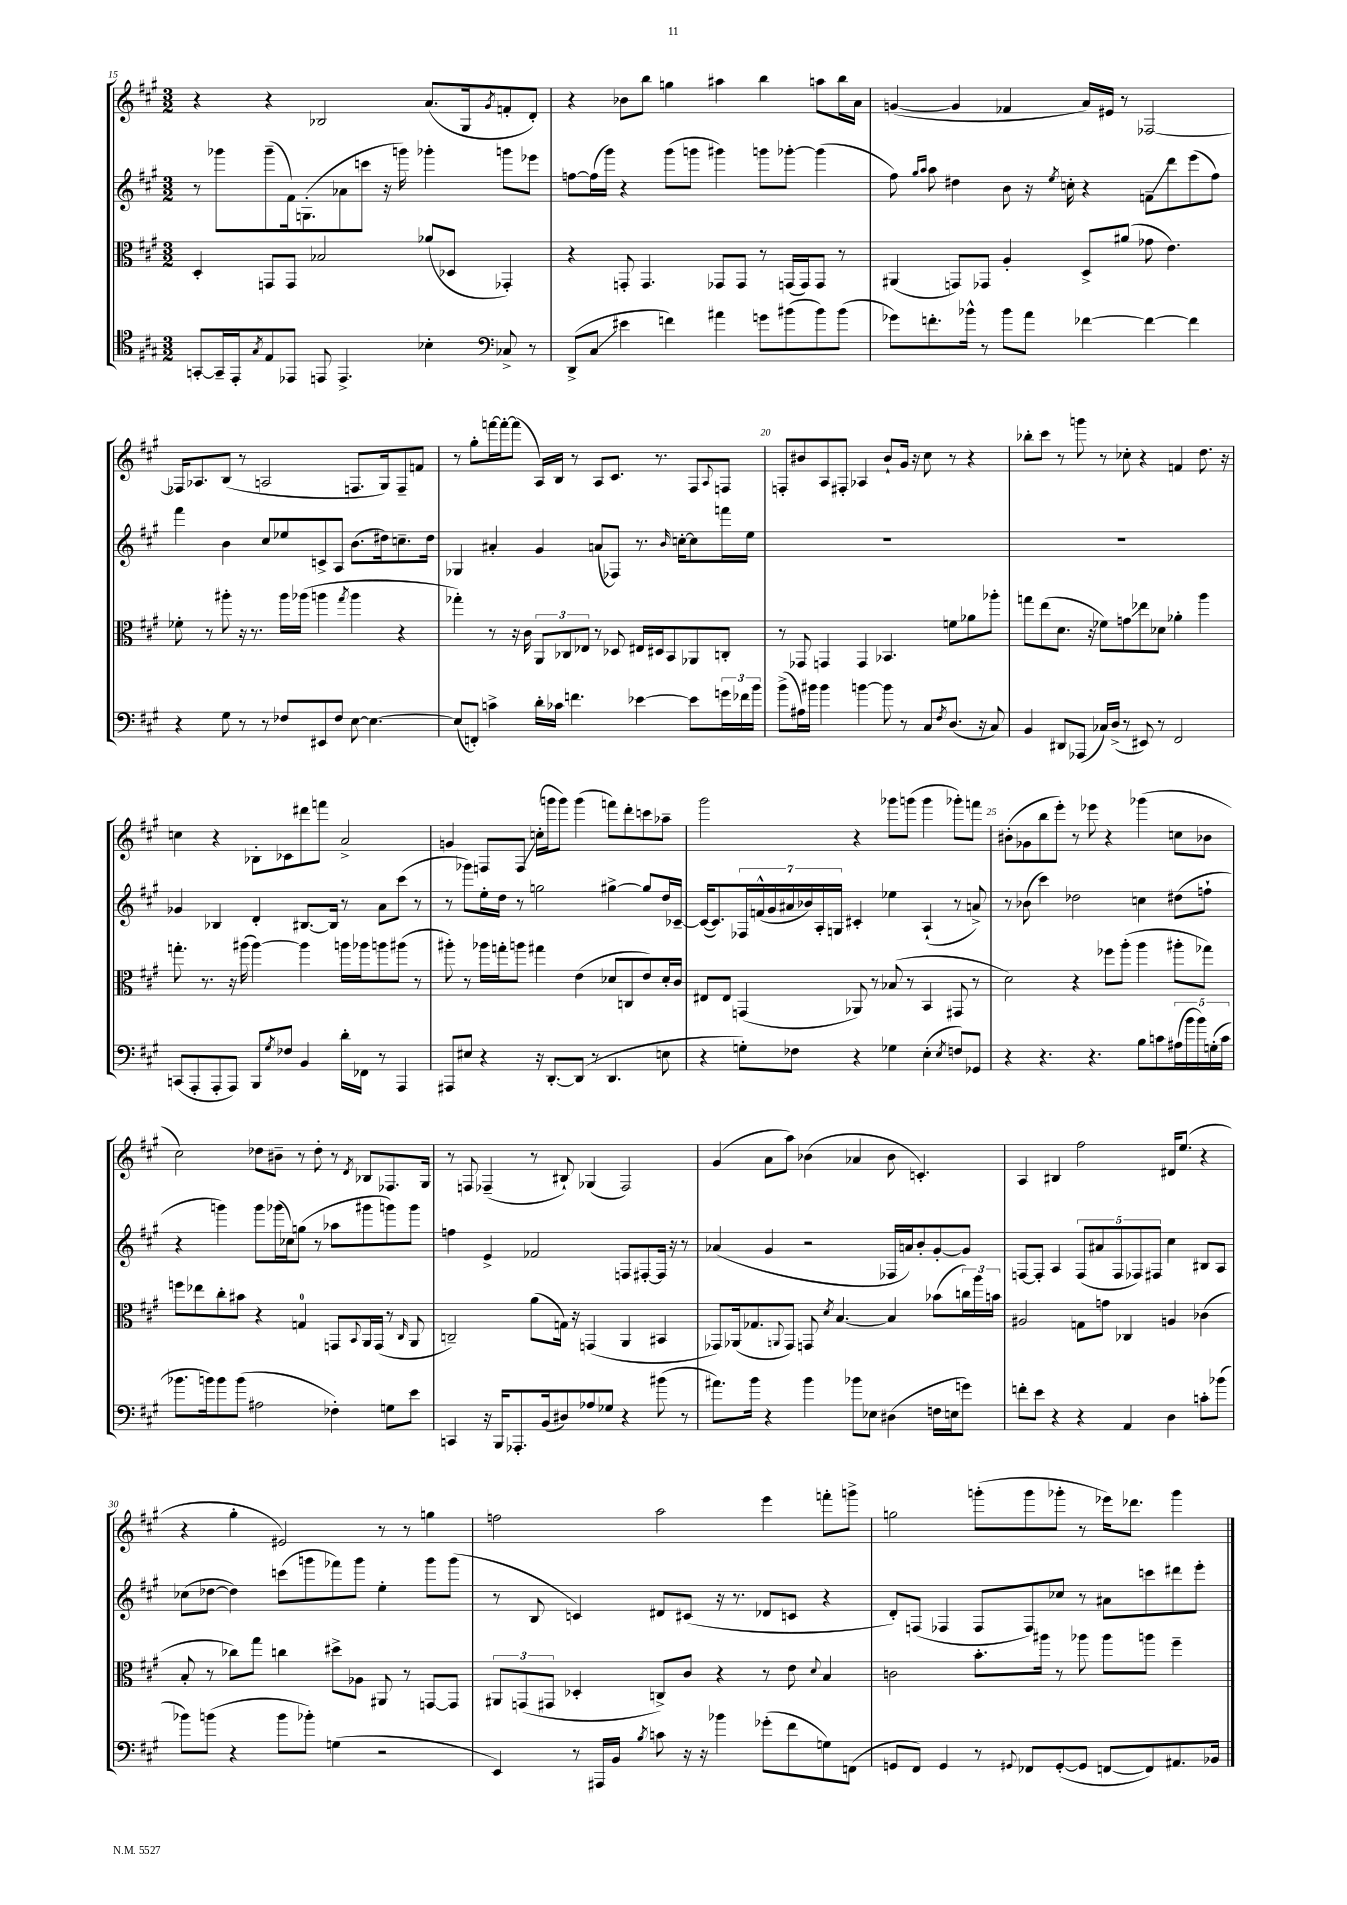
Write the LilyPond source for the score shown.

<<
\new StaffGroup <<
\new Staff = "s0" {
    \clef treble \key a \major \numericTimeSignature \time 3/2
    r4 r4 bes2 a'8.( gis16 \acciaccatura { gis'8 } f'8-. d'8-.) |
    r4 bes'8 b''8 g''4 ais''4 b''4 a''8 b''16 a'16 |
    g'4~( g'4 fes'4 a'16) eis'16 r8 fes2~ |
    fes16 aes8. b8( r8 a2 f8. gis16) f8-- f'8 |
    r8 gis''8-. f'''16~ f'''16~-. f'''8( a16) b16 r8 a8 cis'8. r8. fis8 \appoggiatura { a8 } f8 |
    f8-. bis'8 a8 fis8-. aes4 bis'8-! gis'16 r16 cis''8 r8 r4 |
    bes''8-. cis'''8 r8 g'''8 r8 ces''8-. r4 f'4 d''8. r16 |
    c''4 r4 bes8-. ces'8 dis'''8 f'''8 a'2-> |
    g'4 f8 f8\glissando c''16-.( g'''16 g'''8) g'''4( f'''8) d'''8-. c'''8 aes''8-- |
    gis'''2 r4 ges'''8 g'''8( g'''4 ges'''8-.) f'''8 |
    bis'8-.( ges'8 b''8 e'''8-.) r8 ees'''8 r4 ges'''4( c''8 bes'8 |
    cis''2) des''8 bis'8-- r8 des''8-. r8 \acciaccatura { d'8 } bes8 fes8. gis16 |
    r8 f8 fes4--( r8 bis8-!) ges4( fes2) |
    gis'4( a'8 a''8) bes'4( aes'4 bes'8 c'4.-.) |
    a4 bis4 fis''2 dis'16 e''8.( r4 |
    r4 gis''4-. eis'2) r8 r8 g''4 |
    f''2 a''2 e'''4 f'''8-. g'''8-> |
    g''2 g'''8-.( g'''8 ges'''8-. r8 ees'''16) des'''8. ges'''4 \bar "|." |
}
\new Staff = "s1" {
    \clef treble \key a \major \numericTimeSignature \time 3/2
    r8 ges'''8 ges'''8--( fis'16) g8.-.( aes'8 c'''8 r16 g'''16) ges'''4-. g'''8 ees'''8 |
    f''8~ f''16( gis'''16) r4 gis'''8( g'''8 gis'''4) g'''8 ges'''8~-. ges'''4( |
    fis''8) \grace { gis''16 a''16 } a''8 dis''4 b'8 r16 \acciaccatura { e''8 } c''16-. r4 f'8--\glissando d'''8 e'''8( fis''8) |
    fis'''4 b'4 cis''8 ees''8 c'8-> a8 b'8.( dis''16) c''8.-- dis''16 |
    ges4 ais'4-. gis'4 a'8( fes8) r8. \grace { b'16 } c''16~-. c''8 f'''16 e''16 |
    R1. |
    R1. |
    ges'4 bes4 d'4-. bis8.~ bis16 r8 a'8 cis'''8( r8 |
    r8 ges'''8) e''16-. d''16 r8 g''2 gis''4~-> gis''8 d''16 ces'16~-- |
    ces'16~( ces'8.) \tuplet 7/4 { fes16 f'16-^( gis'16 ais'16 bes'16) a16-. g16 } cis'4-. ees''4 a4-!( r8 a'8->) |
    r8 bes'8( cis'''4) des''2 c''4 dis''8( f''8-! |
    r4 g'''4) g'''8 ges'''16( ces''16) g''8( r8 aes''8 gis'''8 g'''8) g'''8 |
    f''4 e'4-> fes'2 f8 fis8~-. fis16 r16 r8 |
    aes'4( gis'4 r2 fes16 a'16) b'8-. gis'8~-. gis'8 |
    f8~ f8-. a4 \tuplet 5/4 { f8( ais'8 f8 fes8) fis8 } cis''4 bis8 a8 |
    ces''8( des''8~ des''4) c'''8( g'''8 fes'''8) g'''8 e''4-. g'''8 g'''8( |
    r8 b8 c'4) dis'8 cis'8( r16 r8. des'8 c'8 r4 |
    d'8-.) f8( fes4 fes8 fes8) ces''8 r8 ais'8 c'''8 dis'''8 e'''8-. \bar "|." |
}
\new Staff = "s2" {
    \clef alto \key a \major \numericTimeSignature \time 3/2
    d4-. g,8 g,8 bes2 aes'8( des8 ges,4-.) |
    r4 g,8-. g,4. ges,8 ges,8 r8 g,16( g,16) g,8 r8 |
    ais,4( g,8) ges,8 a4-. d8-> ais'8( ges'8 e'4.) |
    fes'8-. r8 ais''8-. r16 r8. ais''16 aes''16( a''4 \acciaccatura { gis''8 } a''4 r4 |
    ges''4-.) r8 r16 cis'16 \tuplet 3/2 { a,8 ces8 ees8 } r8 des8 eis16 dis16 b,8 aes,8 c8-. |
    r8 ges,8 g,4 g,4 bes,4. f'8 aes'8 aes''8-. |
    g''8 e''8( d'8. r16 fes'8) g'8\glissando ees''8 des'8 aes'4-. a''4 |
    g''8.-. r8. r16 ais''16( ais''4~) ais''4 a''16 aes''16 a''8 ais''8( r8 |
    ais''8-.) r8 aes''16 g''16-. a''8 gis''4 e'4( des'8 c8 e'8) des'16-. cis'16 |
    eis8 eis8 g,4( aes,8) r8 bes8( r8 b,4 gis,8 r8 |
    d'2) r4 fes''8 a''8-.( a''4 ais''8-. ges''8) |
    f''8 ees''8 cis''8-. bis'8 r4 g4-0 g,8 \appoggiatura { b,8 } a,16 g,16( r8 \grace { cis16 } a,8 |
    c2--) a'8( g16) r16 g,4( a,4 bis,4 |
    ges,8) aes,16( ges8. \appoggiatura { a,8 } ges,8) g,8 \acciaccatura { d'8 } b4.~ b4 bes'8( \tuplet 3/2 { c''16) a''16 b'16 } |
    ais2 g8 g'8 ces4 a4 ces'4( |
    b8-. r8 ces''8) gis''8 c''4 dis''8-> aes8 ais,8 r8 g,8~ g,8 |
    \tuplet 3/2 { ais,8 g,8( gis,8 } des4-. c8->) cis'8 r4 r8 e'8 \appoggiatura { d'8 } b4 |
    c'2 b'8.-. ais''16 r8 aes''8 aes''8 a''8 fis''4-- \bar "|." |
}
\new Staff = "s3" {
    \clef tenor \key a \major \numericTimeSignature \time 3/2
    g,8~-. g,16-- e,16-. \acciaccatura { gis8 } e8 ees,8 e,8 e,4.-> bes4-. \clef bass ces8-> r8 |
    d,8->( cis8\glissando eis'4 f'4) ais'4 g'8 bis'8( bis'8) bis'8( |
    ges'8) f'8.-. bes'16-^ r8 bes'8 a'8 fes'4~ fes'4~ fes'4 |
    r4 gis8 r8 r8 fes8 eis,8 fes8 e8~ e4.~ |
    e8( f,8-.) c'4-> d'16-. ces'16 f'4. ees'4~ ees'8 \tuplet 3/2 { g'16 fes'16 b'16 } |
    b'8->( ais16) bis'16 bis'4 b'4~ b'8 r8 cis8 \acciaccatura { fis8 } d8.( r16 cis8) |
    b,4 dis,8 aes,,8( ces16) d16->( r8 eis,8) r8 fis,2 |
    c,8( a,,8-. a,,8-. a,,8) b,,8 \acciaccatura { gis8 } fes8 b,4 d'16-. fes,16 r8 a,,4 |
    ais,,8 eis8 r4 r16 d,8.~-. d,8( r8 d,4. e8 |
    r4 g8-.) fes8 r4 ges4 e4-.( \acciaccatura { e8 } f8) ges,8 |
    r4 r4. r4. b8 c'8 \tuplet 5/4 { ais16( b'16 b'16) g16-.( c'16 } |
    bes'8. b'16) b'8 b'8( ais2 fes4-.) g8 e'8 |
    c,4 r16 b,,16 aes,,8.-. b,16( dis8) aes8 ges8 r4 bis'8( r8 |
    ais'8.) b'16 r4 b'4 bes'8 ees8 dis4( f16 e16 g'8) |
    f'8-. e'8 r4 r4 a,4 d4 c'8-. bes'8( |
    bes'8) b'8( r4 b'8 bes'8-.) g4( r2 |
    e,4) r8 ais,,16 b,16 \acciaccatura { b8 } c'8 r16 r16 bes'4 ges'8-.( fis'8 g8) f,8( |
    g,8 fis,8) g,4 r8 \appoggiatura { gis,8 } fes,8 gis,8~-.( gis,8 f,8~ f,8) ais,8. bes,16 \bar "|." |
}
>>
>>
\layout { \context { \Score currentBarNumber = #15 \override BarNumber.break-visibility = ##(#f #t #t) barNumberVisibility = #(every-nth-bar-number-visible 5) } }
